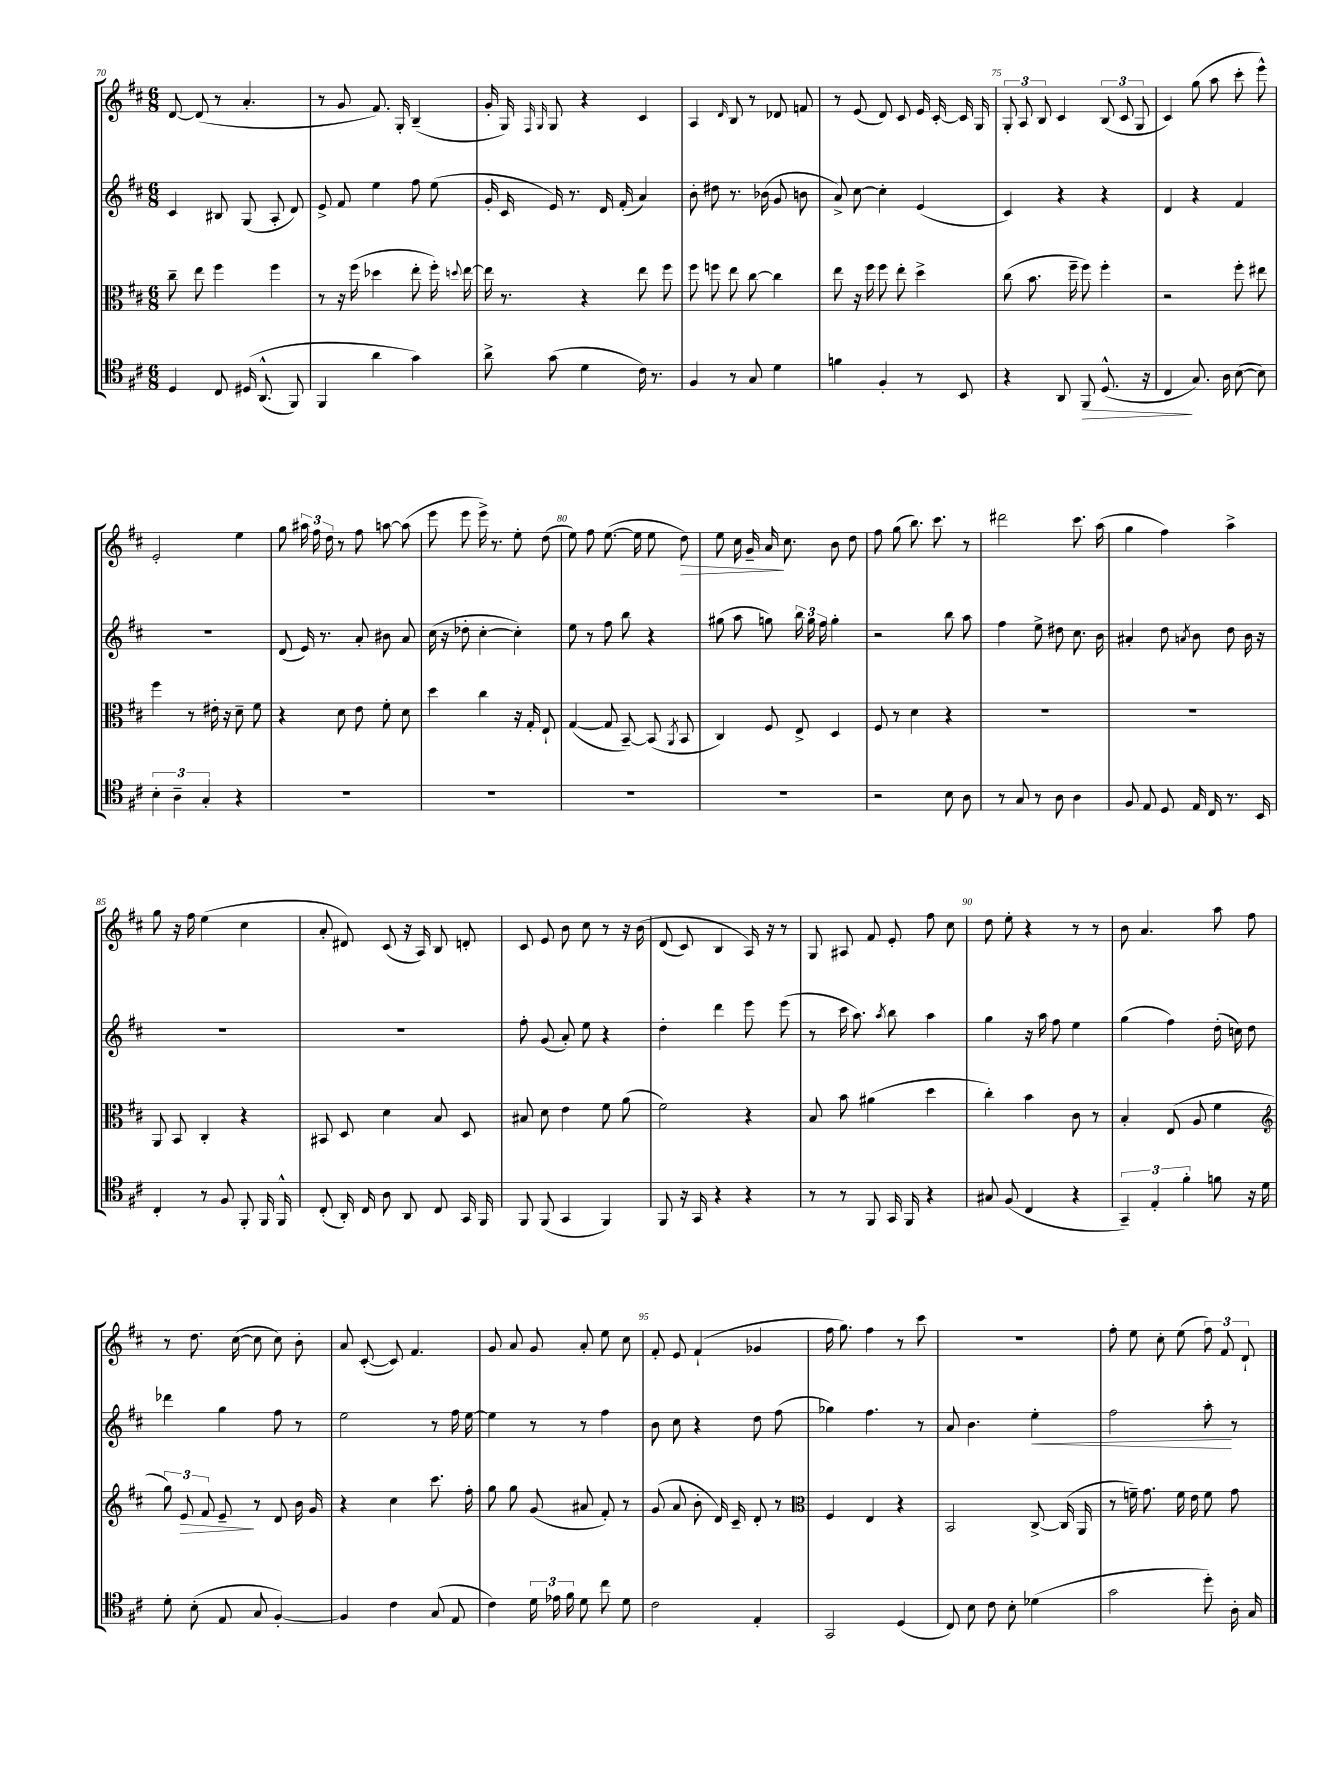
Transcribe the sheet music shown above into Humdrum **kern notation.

**kern	**kern	**kern	**kern
*staff4	*staff3	*staff2	*staff1
*clefC4	*clefC3	*clefG2	*clefG2
*k[f#c#]	*k[f#c#]	*k[f#c#]	*k[f#c#]
*M6/8	*M6/8	*M6/8	*M6/8
4D	8cc#~	4c#	[8d
.	8ee	.	(8d]
8C#	4ff#	8B#	8r
&(16D#	.	(8G	4.a'
(8.AA^^	.	.	.
.	4ff#	8A'	.
8FF#)	.	8d)	.
=	=	=	=
4FF#	8r	8e^	8r
.	16r	8f#	8g
.	(16ff#	.	.
4a	4dd-	4ee	8.f#)
.	.	.	16G'
4g&)	8ee'	8ff#	(4B~
.	16ff#')	(8ee	.
.	8qqdd	.	.
.	[16ee	.	.
=	=	=	=
8a^	16ee]	16g'	16g'
.	8.r	16c#	16G)
.	.	.	16qqF#
.	.	.	16qqG
(8g	.	16e)	8G
.	.	8.r	.
4d	4r	.	4r
.	.	16d	.
.	.	(16f#'	.
16c#)	8ee	4a)	4c#
8.r	.	.	.
.	8ff#	.	.
=	=	=	=
4F#	8ff#	8b'	4A
.	8ff	8dd#	.
.	.	.	16qqd
8r	8ee	8.r	8B
8G	[8cc#	.	8r
.	.	(16b-	.
4d	4cc#]	8g	8d-
.	.	8b	8f
=	=	=	=
4f	8ee	8a^)	8r
.	16r	[8cc#	(8e
.	16ff#	.	.
4F#'	8ff#	4cc#']	8d)
.	8ee'	.	8c#
8r	4dd^	(4e	16e
.	.	.	[16c#'
8BB	.	.	16c#]
.	.	.	16G
=	=	=	=
4r	(8cc#	4c#)	12G'
.	.	.	12A
.	8.b	.	.
.	.	.	12B
8AA	.	4r	4c#
.	16ff#~	.	.
8FF#	8ff#)	.	.
(8.D^^	4ff#'	4r	(12B
.	.	.	12c#
.	.	.	12G
16r	.	.	.
=	=	=	=
4C#	2r	4d	4c#)
8.G)	.	4r	(8gg
.	.	.	8aa
16A	.	.	.
([8B	8ff#'	4f#	8ccc#'
8B])	8ee#	.	8eee^^)
=	=	=	=
6B'	4ff#	2.r	2e'
6A~	.	.	.
.	8r	.	.
6G'	.	.	.
.	16e#'	.	.
.	16r	.	.
4r	8d~	.	4ee
.	8f#	.	.
=	=	=	=
2.r	4r	(8d	8gg
.	.	16e)	24aa#
.	.	.	24ff#
.	.	8.r	.
.	.	.	24dd
.	8d	.	8r
.	8e	8a'	8ff#
.	8f#'	8b#	[8aa
.	8d	8a	(8aa]
=	=	=	=
2.r	4dd	(16cc#	8eee
.	.	16r	.
.	.	8dd-'	8eee
.	4cc#	[4cc#'	16eee^)
.	.	.	8.r
.	16r	4cc#'])	8ee'
.	16G'	.	.
.	8E`	.	(8dd
=	=	=	=
2.r	([4G	8ee	8ee)
.	.	8r	8ff#
.	8G]	8ff#	([8.ee
.	[8BB~)	8bb	.
.	.	.	16ee]
.	(8BB]	4r	8ee
.	8qAA	.	.
.	8BB	.	8dd)
=	=	=	=
2.r	4C#)	(8gg#	8ee
.	.	8aa	16cc#
.	.	.	16g~
.	8F#	8gg)	16a
.	.	.	8.cc#
.	8E^	24bb	.
.	.	24gg	.
.	.	24ff#	.
.	4D	4gg'	8b
.	.	.	8dd
=	=	=	=
2r	8F#	2r	8ff#
.	8r	.	(8gg
.	4d	.	8.bb)
.	.	.	8.ccc#
8B	4r	8bb	.
8A	.	8aa	8r
=	=	=	=
8r	2.r	4ff#	2ddd#
8G	.	.	.
8r	.	8ee^	.
8A	.	8dd#	.
4A	.	8.cc#	8.ccc#
.	.	16b	(16aa
=	=	=	=
8F#	2.r	4a#'	4gg
8E	.	.	.
8D	.	8dd	4ff#)
.	.	8qa	.
16E	.	8b	.
16C#	.	.	.
8.r	.	8dd	4aa^
.	.	16b	.
16BB	.	16r	.
=	=	=	=
4C#'	8AA	2.r	8gg
.	8BB	.	16r
.	.	.	16ff#
8r	4C#'	.	(4ee
8F#	.	.	.
8FF#'	4r	.	4cc#
16FF#	.	.	.
16FF#^^	.	.	.
=	=	=	=
(8C#'	8BB#	2.r	8a'
16AA')	8D	.	8d#)
16C#	.	.	.
8A	4d	.	(8c#
8AA	.	.	16r
.	.	.	16A)
8C#	8B	.	8B
16GG	8D	.	8d'
16FF#	.	.	.
=	=	=	=
8FF#	8B#	8ff#'	8c#
(8FF#	8d	(8g	8e
4GG	4e	8a')	8b
.	.	8ee	8cc#
4FF#)	8f#	4r	8r
.	(8a	.	16r
.	.	.	&(16b
=	=	=	=
8FF#	2f#)	4dd'	(8d
16r	.	.	8c#)
16GG	.	.	.
4r	.	4ddd	4B
4r	4r	8eee	16A&)
.	.	.	16r
.	.	(8eee	8r
=	=	=	=
8r	8B	8r	8G
8r	8b	16ccc#	8A#
.	.	8.aa)	.
8FF#	(4a#	.	8f#
.	.	8qaa	.
16GG	.	8bb	8e'
16FF#	.	.	.
4r	4dd	4aa	8ff#
.	.	.	8cc#
=	=	=	=
8G#	4cc#')	4gg	8dd
(8F#	.	.	8ee'
4C#	4b	16r	4r
.	.	16aa	.
.	.	8ff#	.
4r	8c#	4ee	8r
.	8r	.	8r
=	=	=	=
6GG~)	4B'	(4gg	8b
.	.	.	4.a
6E'	.	.	.
.	(8E	4ff#)	.
6f#'	.	.	.
.	8A	.	.
8f	4f#	(16dd'	8aa
.	.	16cc)	.
16r	.	8dd	8ff#
16d	.	.	.
=	=	=	=
*	*clefG2	*	*
8d'	12gg)	4ddd-	8r
.	12e	.	.
(8B'	.	.	8.dd
.	12f#	.	.
8E	8e~	4gg	.
.	.	.	([16cc#
8G	8r	.	8cc#]
[4F#')	8d	8ff#	8cc#)
.	16b	8r	8b'
.	16g	.	.
=	=	=	=
4F#]	4r	2ee	8a
.	.	.	([8c#'
4c#	4cc#	.	8c#])
.	.	.	4.f#
(8G	8.ccc#	8r	.
8E	.	16ff#	.
.	16ff#'	[16ee	.
=	=	=	=
4c#)	8gg	4ee]	8g
.	8gg	.	8a
24d	(8g	8r	8g
24e-	.	.	.
24f#	.	.	.
8d	8a#	8r	8a'
8cc#	8f#')	4ff#	8ee
8d	8r	.	8cc#
=	=	=	=
2c#	(8g	8b	8f#'
.	8a	8cc#	8e
.	8b'	4r	(4f#`
.	16d)	.	.
.	16c#~	.	.
4E'	8d'	8dd	4g-
.	8r	(8ff#	.
=	=	=	=
*	*clefC3	*	*
2GG	4F#	4gg-)	16ff#
.	.	.	8.gg)
.	4E	4.ff#	4ff#
(4D	4r	.	8r
.	.	8r	8ccc#
=	=	=	=
8C#)	2BB	8a	2.r
8B	.	4.b	.
8c#	.	.	.
8B'	.	.	.
(4d-	[8C#^	4ee'	.
.	(16C#]	.	.
.	16AA	.	.
=	=	=	=
2g	8r	2ff#	8ff#'
.	16f~)	.	8ee
.	8.g	.	.
.	.	.	8cc#'
.	16f	.	(8ee
.	16e	.	.
8dd')	8f	8aa'	12ff#)
.	.	.	12f#
16A'	8g	8r	.
.	.	.	12d`
16G	.	.	.
==	==	==	==
*-	*-	*-	*-
